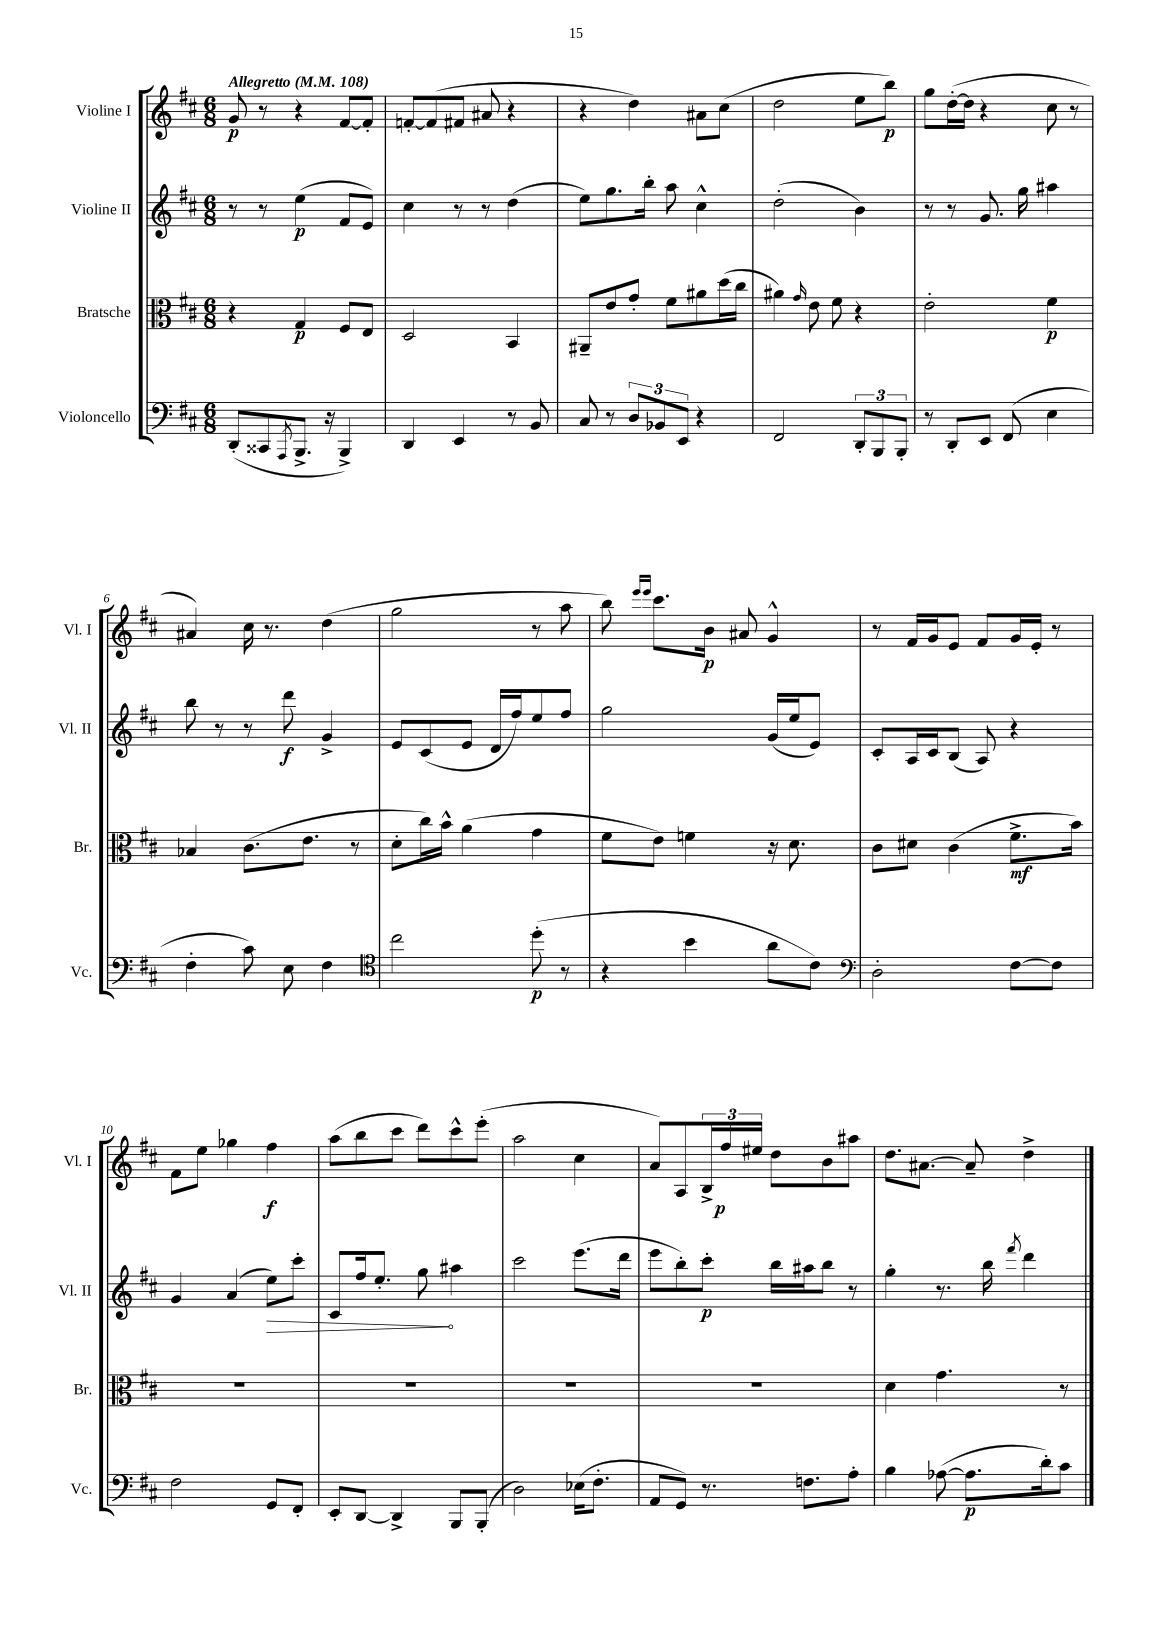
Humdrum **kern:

**kern	**kern	**kern	**kern
*staff4	*staff3	*staff2	*staff1
*clefF4	*clefC3	*clefG2	*clefG2
*k[f#c#]	*k[f#c#]	*k[f#c#]	*k[f#c#]
*M6/8	*M6/8	*M6/8	*M6/8
*MM108	*MM108	*MM108	*MM108
(8DD'	4r	8r	8g
8CC##	.	8r	8r
8qAAA	.	.	.
8.BBB^	4G	(4ee	4r
16r	.	.	.
4BBB^)	8F#	8f#	[8f#
.	8E	8e)	8f#']
=	=	=	=
4DD	2D	4cc#	[8f'
.	.	.	(8f]
4EE	.	8r	8f#
.	.	8r	8a#
8r	4BB	(4dd	4r
8BB	.	.	.
=	=	=	=
8C#	8AA#~	8ee)	4r
8r	8e	8.gg	.
12D	8g'	.	4dd)
.	.	16bb'	.
12BB-	.	.	.
.	8f#	8aa	.
12EE	.	.	.
4r	8a#	4cc#^^	8a#
.	(16dd	.	(8cc#
.	16cc#	.	.
=	=	=	=
2FF#	4a#)	(2dd'	2dd
.	16qqg	.	.
.	8e	.	.
.	8f#	.	.
12DD'	4r	4b)	8ee
12BBB	.	.	.
.	.	.	8bb)
12BBB'	.	.	.
=	=	=	=
8r	2e'	8r	8gg
8DD'	.	8r	([16dd'
.	.	.	16dd]
8EE	.	8.g	4r
(8FF#	.	.	.
.	.	16gg	.
4E	4f#	4aa#	8cc#
.	.	.	8r
=	=	=	=
4F#'	4B-	8bb	4a#)
.	.	8r	.
8c#)	(8.c#	8r	16cc#
.	.	.	8.r
8E	.	8ddd	.
.	8.e	.	.
4F#	.	4g^	(4dd
.	8r	.	.
=	=	=	=
*clefC4	*	*	*
2cc#	8d'	8e	2gg
.	16cc#)	(8c#	.
.	16b^^	.	.
.	(4a	8e	.
.	.	16d	.
.	.	16ff#)	.
(8dd'	4g	8ee	8r
8r	.	8ff#	8aa
=	=	=	=
4r	8f#	2gg	8bb)
.	.	.	16qqeee
.	.	.	16qqeee
.	8e)	.	8.ccc#
4b	4f	.	.
.	.	.	16b
.	.	.	8a#
8a	16r	(16g	4g^^
.	8.d	16ee	.
8c#)	.	8e)	.
=	=	=	=
*clefF4	*	*	*
2D'	8c#	8c#'	8r
.	8d#	16A	16f#
.	.	16c#	16g
.	(4c#	(8B	8e
.	.	8A)	8f#
[8F#	8.f#^	4r	16g
.	.	.	16e'
8F#]	.	.	8r
.	16b)	.	.
=	=	=	=
2F#	2.r	4g	8f#
.	.	.	8ee
.	.	(4a	4gg-
8GG	.	8ee)	4ff#
8FF#'	.	8ccc#'	.
=	=	=	=
8EE'	2.r	8c#	(8aa
[8DD	.	16ff#	8bb
.	.	8.ee'	.
4DD^]	.	.	8ccc#
.	.	8gg	8ddd)
8BBB	.	4aa#	8ccc#^^
(8BBB'	.	.	(8eee'
=	=	=	=
2D)	2.r	2ccc#	2aa
(16E-	.	(8.eee	4cc#
8.F#'	.	.	.
.	.	16ddd	.
=	=	=	=
8AA	2.r	8eee	8a)
8GG)	.	8bb')	8A
8.r	.	8ccc#'	24B^
.	.	.	24ff#
.	.	.	24ee#
.	.	16bb	8dd
8.F	.	16aa#	.
.	.	8bb	8b
8A'	.	8r	8aa#
=	=	=	=
4B	4d	4gg'	8.dd
.	.	.	[8.a#
([8A-	4.g	8.r	.
8.A-]	.	.	8a#~]
.	.	16bb	.
.	.	8qfff#	.
.	.	4ddd	4dd^
16d')	.	.	.
8c#	8r	.	.
==	==	==	==
*-	*-	*-	*-
